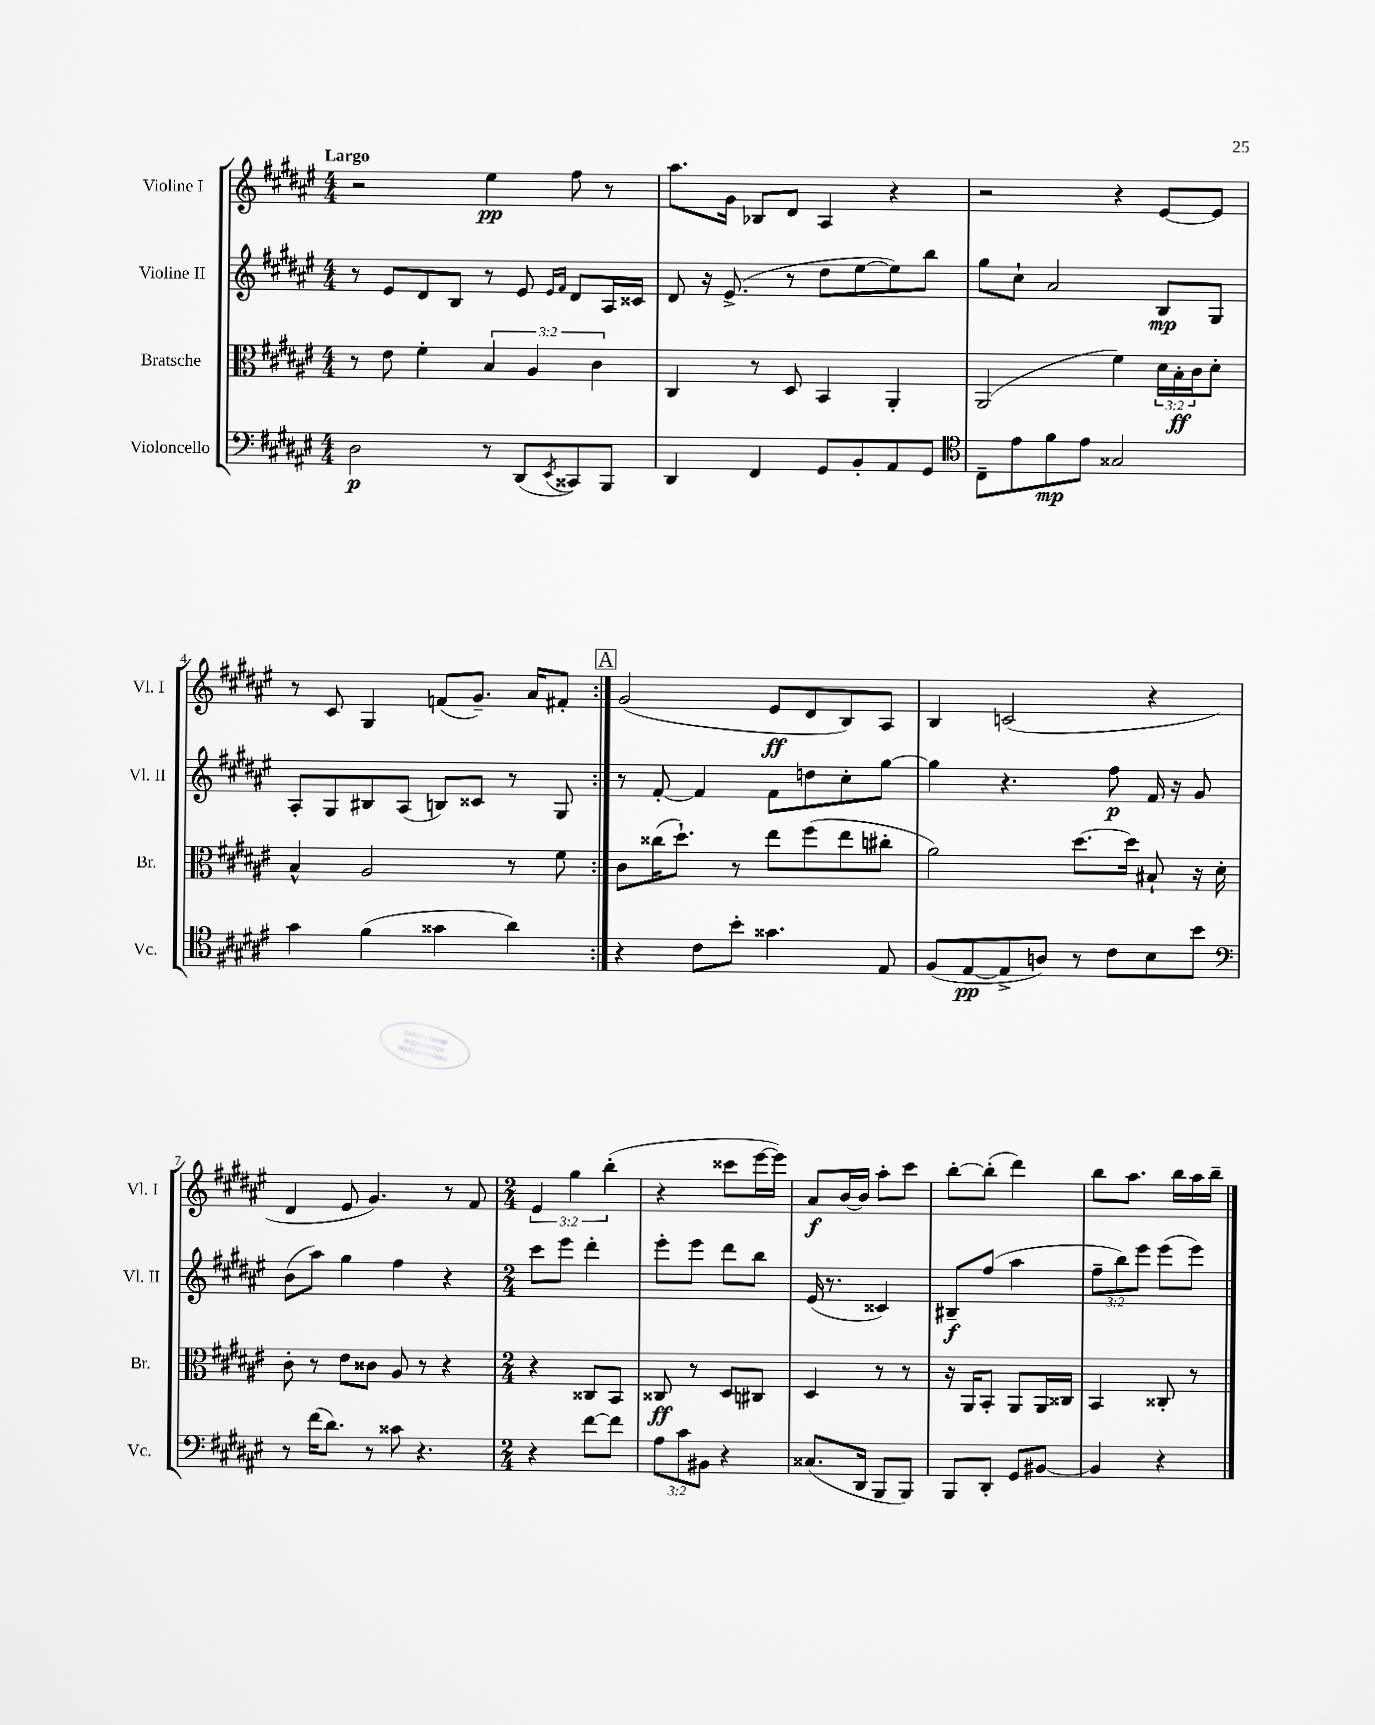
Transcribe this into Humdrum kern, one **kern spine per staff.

**kern	**kern	**kern	**kern
*staff4	*staff3	*staff2	*staff1
*clefF4	*clefC3	*clefG2	*clefG2
*k[f#c#g#d#a#e#]	*k[f#c#g#d#a#e#]	*k[f#c#g#d#a#e#]	*k[f#c#g#d#a#e#]
*M4/4	*M4/4	*M4/4	*M4/4
2D#	8r	8r	2r
.	8e#	8e#	.
.	4f#'	8d#	.
.	.	8B	.
8r	6B	8r	4ee#
(8DD#	.	8e#	.
.	6A#	.	.
.	.	16qqe#	.
8qEE#	.	16qqf#	.
8CC##)	.	8d#	8ff#
.	6c#	.	.
8BBB	.	16A#	8r
.	.	16c##	.
=	=	=	=
4DD#	4C#	8d#	8.aa#
.	.	16r	.
.	.	(8.e#^	16g#
4FF#	8r	.	8B-
.	8D#	8r	8d#
8GG#	4BB	8dd#	4A#
8BB'	.	[8ee#	.
8AA#	4AA#'	8ee#])	4r
8GG#	.	8bb	.
=	=	=	=
*clefC4	*	*	*
8C#~	(2AA#	8gg#	2r
8e#	.	8cc#`	.
8f#	.	2a#	.
8e#	.	.	.
2G##	4f#)	.	4r
.	24d#	8B	[8e#
.	24B'	.	.
.	24c#	.	.
.	8d#'	8G#	8e#]
=	=	=	=
4g#	4B^^	8A#'	8r
.	.	8G#	8c#
(4f#	2A#	8B#	4G#
.	.	(8A#	.
4g##	.	8B)	(8f
.	.	8c##	8.g#~)
4a#)	8r	8r	.
.	.	.	16a#
.	8f#	8G#	8f#'
=:|!	=:|!	=:|!	=:|!
4r	8c#	8r	(2g#
.	(16cc##	[8f#'	.
.	8.dd#`)	.	.
8c#	.	4f#]	.
8b'	8r	.	.
4.g##	8ee#	8f#	8e#
.	(8ff#	8dd	8d#
.	8ee#	8cc#'	8B)
8E#	8cc#'	[8gg#	8A#
=	=	=	=
(8F#	2a#)	4gg#]	4B
[8E#	.	.	.
8E#^]	.	4.r	(2c
8A)	.	.	.
8r	[8.dd#	.	.
8c#	.	8ff#	.
.	16dd#]	.	.
8B	8B#`	16f#	4r
.	.	16r	.
8b	16r	8g#	.
.	16d#'	.	.
=	=	=	=
*clefF4	*	*	*
8r	8c#'	(8b	4d#
(16f#	8r	8aa#)	.
8.d#)	.	.	.
.	8e#	4gg#	8e#
8r	8c##	.	4.g#)
8c##	8A#	4ff#	.
4.r	8r	.	.
.	4r	4r	8r
.	.	.	8f#
=	=	=	=
*M2/4	*M2/4	*M2/4	*M2/4
4r	4r	8ccc#	6e#
.	.	8eee#	.
.	.	.	6gg#
[8f#	8C##	4ddd#'	.
.	.	.	(6bb'
8f#]	8BB	.	.
=	=	=	=
12A#	8C##	8eee#'	4r
12c#	.	.	.
.	8r	8eee#	.
12BB#	.	.	.
4r	8D#	8ddd#	8ccc##
.	8C#	8bb	[16eee#
.	.	.	16eee#])
=	=	=	=
(8.C##	4D#	(16e#	8a#
.	.	8.r	.
.	.	.	[16b
16DD#	.	.	16b]
8BBB	8r	4c##)	8aa#'
8BBB)	8r	.	8ccc#
=	=	=	=
8BBB	16r	8B#~	[8bb'
.	16AA#	.	.
8DD#'	8BB'	(8ff#	(8bb']
8GG#	8AA#	4aa#	4ddd#)
[8BB#	16AA#	.	.
.	16C##	.	.
=	=	=	=
4BB#]	4BB	12ff#~	8bb
.	.	12bb)	.
.	.	.	8.aa#
.	.	12eee#	.
4r	8C##'	(8eee#	.
.	.	.	16bb
.	8r	8eee#)	16aa#
.	.	.	16bb~
==	==	==	==
*-	*-	*-	*-
